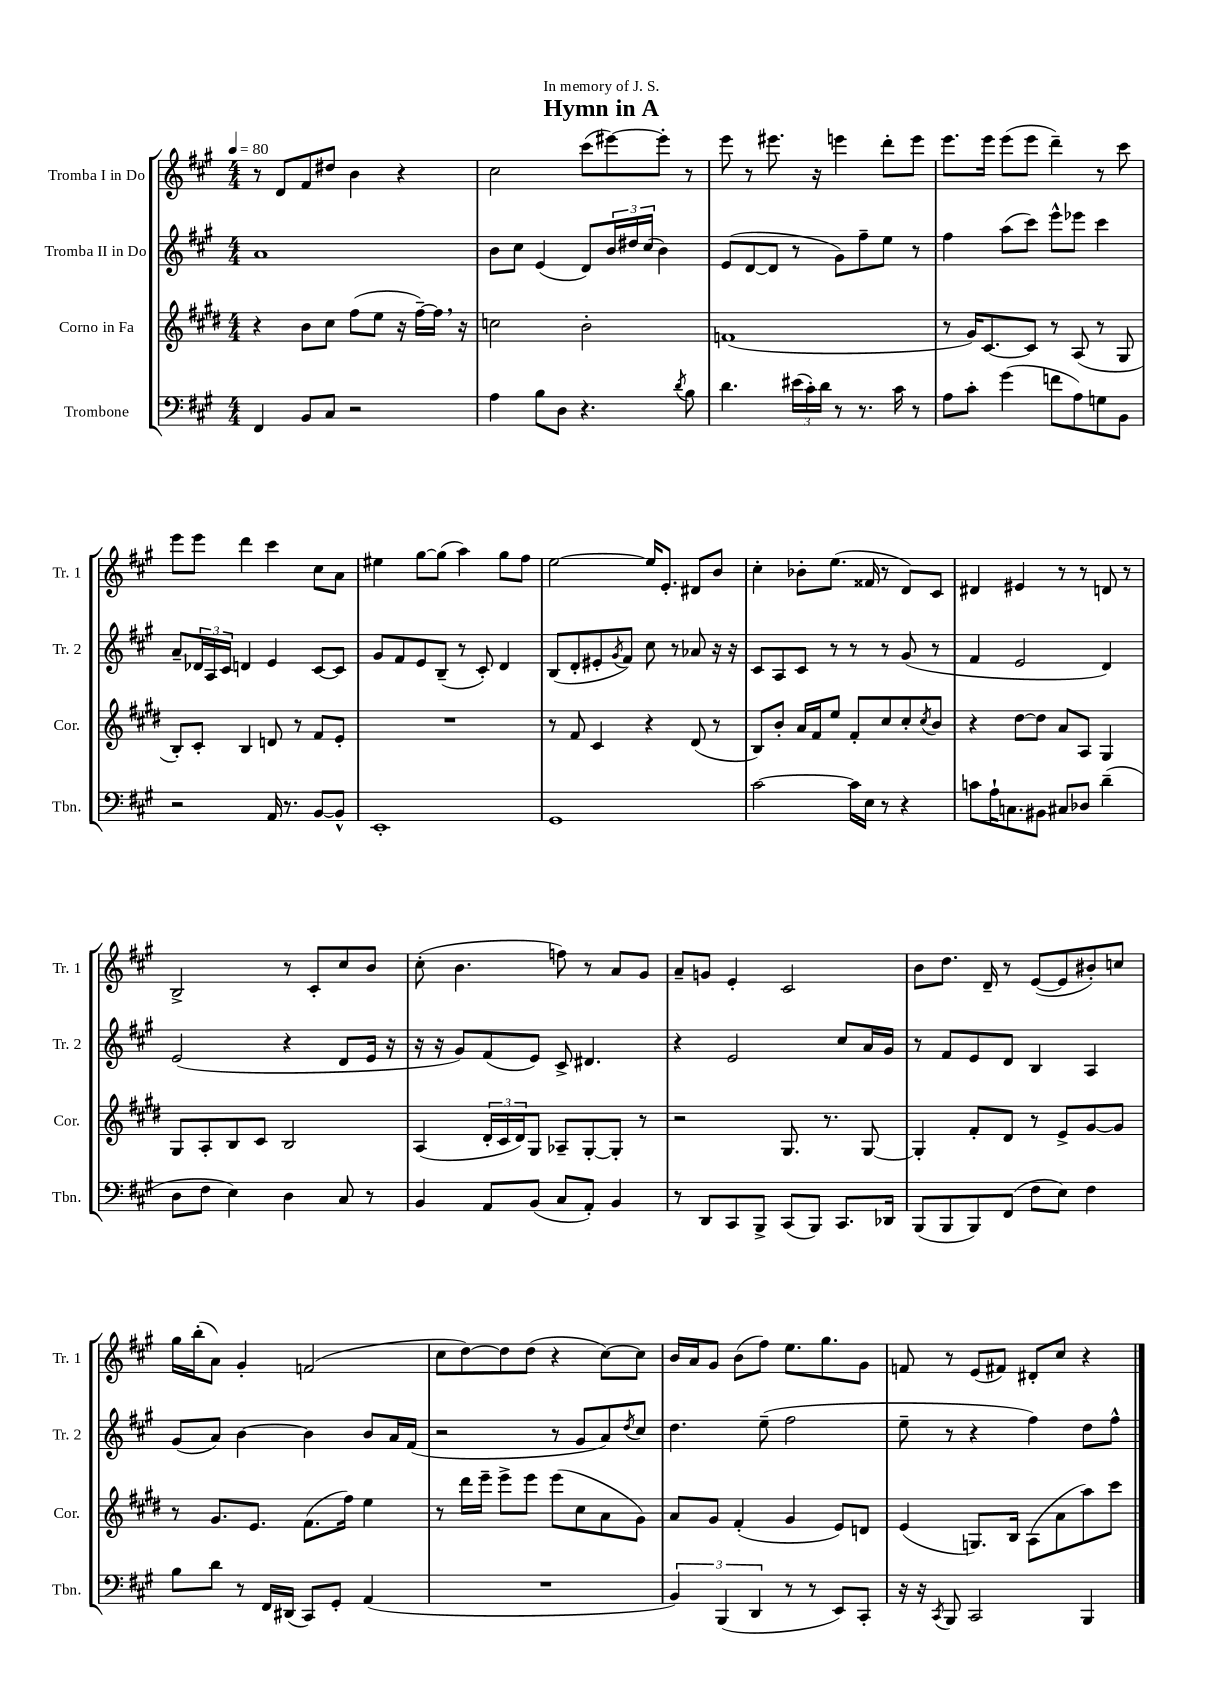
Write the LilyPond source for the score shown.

\header { title = "Hymn in A" dedication = "In memory of J. S." }
<<
\new StaffGroup <<
\new Staff = "s0" \with { instrumentName = "Tromba I in Do" shortInstrumentName = "Tr. 1" } {
    \clef treble \key a \major \numericTimeSignature \time 4/4 \tempo 4 = 80
    r8 d'8 fis'8 dis''8 b'4 r4 |
    cis''2 cis'''8( eis'''8~) eis'''8-. r8 |
    e'''8 r8 eis'''8. r16 e'''4 d'''8-. e'''8 |
    e'''8. e'''16 e'''8( e'''8 d'''4--) r8 cis'''8 |
    e'''8 e'''8 d'''4 cis'''4 cis''8 a'8 |
    eis''4 gis''8~ gis''8( a''4) gis''8 fis''8 |
    e''2~ e''16 e'8.-. dis'8 b'8 |
    cis''4-. bes'8-. e''8.( fisis'16 r8 d'8) cis'8 |
    dis'4 eis'4 r8 r8 d'8 r8 |
    b2-> r8 cis'8-. cis''8 b'8 |
    cis''8-.( b'4. f''8) r8 a'8 gis'8 |
    a'8-- g'8 e'4-. cis'2 |
    b'8 d''8. d'16-- r8 e'8~( e'8 bis'8-.) c''8 |
    gis''16 b''16-.( a'8) gis'4-. f'2( |
    cis''8 d''8~) d''8 d''8( r4 cis''8~) cis''8 |
    b'16 a'16 gis'8 b'8( fis''8) e''8. gis''8. gis'8 |
    f'8 r8 e'8( fis'8) dis'8-. cis''8 r4 \bar "|." |
}
\new Staff = "s1" \with { instrumentName = "Tromba II in Do" shortInstrumentName = "Tr. 2" } {
    \clef treble \key a \major \numericTimeSignature \time 4/4
    a'1 |
    b'8 cis''8 e'4( d'8) \tuplet 3/2 { b'16 dis''16 cis''16( } b'4) |
    e'8( d'8~ d'8 r8 gis'8) fis''8-- e''8 r8 |
    fis''4 a''8( cis'''8) e'''8-^ ees'''8 cis'''4 |
    a'8-- \tuplet 3/2 { des'16 a16 cis'16 } d'4 e'4 cis'8~ cis'8 |
    gis'8 fis'8 e'8 b8--( r8 cis'8-.) d'4 |
    b8( d'8-. eis'8-. \acciaccatura { gis'8 } fis'8) cis''8 r8 aes'8 r16 r16 |
    cis'8 a8 cis'8 r8 r8 r8 gis'8( r8 |
    fis'4 e'2 d'4) |
    e'2( r4 d'8 e'16 r16 |
    r16 r16 gis'8) fis'8( e'8) cis'8-> dis'4. |
    r4 e'2 cis''8 a'16 gis'16 |
    r8 fis'8 e'8 d'8 b4 a4 |
    gis'8( a'8) b'4~ b'4 b'8 a'16 fis'16( |
    r2 r8 gis'8 a'8) \acciaccatura { d''8 } cis''8 |
    d''4. e''8--( fis''2 |
    e''8-- r8 r4 fis''4) d''8 fis''8-^ \bar "|." |
}
\new Staff = "s2" \with { instrumentName = "Corno in Fa" shortInstrumentName = "Cor." } {
    \clef treble \key e \major \numericTimeSignature \time 4/4
    r4 b'8 cis''8 fis''8( e''8 r16 fis''16~--) fis''16 \breathe r16 |
    c''2 b'2-. |
    f'1( |
    r8 gis'16) cis'8.~ cis'8 r8 a8( r8 gis8 |
    b8-.) cis'8-. b4 d'8 r8 fis'8 e'8-. |
    R1 |
    r8 fis'8 cis'4 r4 dis'8( r8 |
    b8) b'8-. a'16 fis'16 e''8 fis'8-. cis''8 cis''8-. \acciaccatura { cis''8 } b'8 |
    r4 dis''8~ dis''8 a'8 a8 gis4 |
    gis8 a8-. b8 cis'8 b2 |
    a4( \tuplet 3/2 { dis'16-. cis'16 dis'16) } gis8 aes8-- gis8~-. gis8-. r8 |
    r2 gis8. r8. gis8~ |
    gis4-. fis'8-. dis'8 r8 e'8-> gis'8~ gis'8 |
    r8 gis'8. e'8. fis'8.( fis''16) e''4 |
    r8 dis'''16 e'''16-- e'''8-> e'''8 e'''8( cis''8 a'8 gis'8) |
    a'8 gis'8 fis'4-.( gis'4 e'8) d'8 |
    e'4( g8.) b16 a8( a'8 a''8) cis'''8 \bar "|." |
}
\new Staff = "s3" \with { instrumentName = "Trombone" shortInstrumentName = "Tbn." } {
    \clef bass \key a \major \numericTimeSignature \time 4/4
    fis,4 b,8 cis8 r2 |
    a4 b8 d8 r4. \acciaccatura { d'8 } b8 |
    d'4. \tuplet 3/2 { eis'16( cis'16-.) d'16 } r8 r8. cis'16 r8 |
    a8 cis'8-. gis'4( f'8 a8) g8 b,8 |
    r2 a,16 r8. b,8~ b,8-^ |
    e,1-. |
    gis,1 |
    cis'2~ cis'16 e16 r8 r4 |
    c'8 a16-! c8. bis,8 cis8 des8 d'4--( |
    d8 fis8 e4) d4 cis8 r8 |
    b,4 a,8 b,8( cis8 a,8-.) b,4 |
    r8 d,8 cis,8 b,,8-> cis,8( b,,8) cis,8. des,16 |
    b,,8( b,,8 b,,8) fis,8( fis8 e8) fis4 |
    b8 d'8 r8 fis,16 dis,16( cis,8) gis,8-. a,4( |
    R1 |
    \tuplet 3/2 { b,4) b,,4( d,4 } r8 r8 e,8) cis,8-. |
    r16 r16 \acciaccatura { cis,8 } b,,8 cis,2 b,,4 \bar "|." |
}
>>
>>
\layout { \context { \Score \remove "Bar_number_engraver" } }
